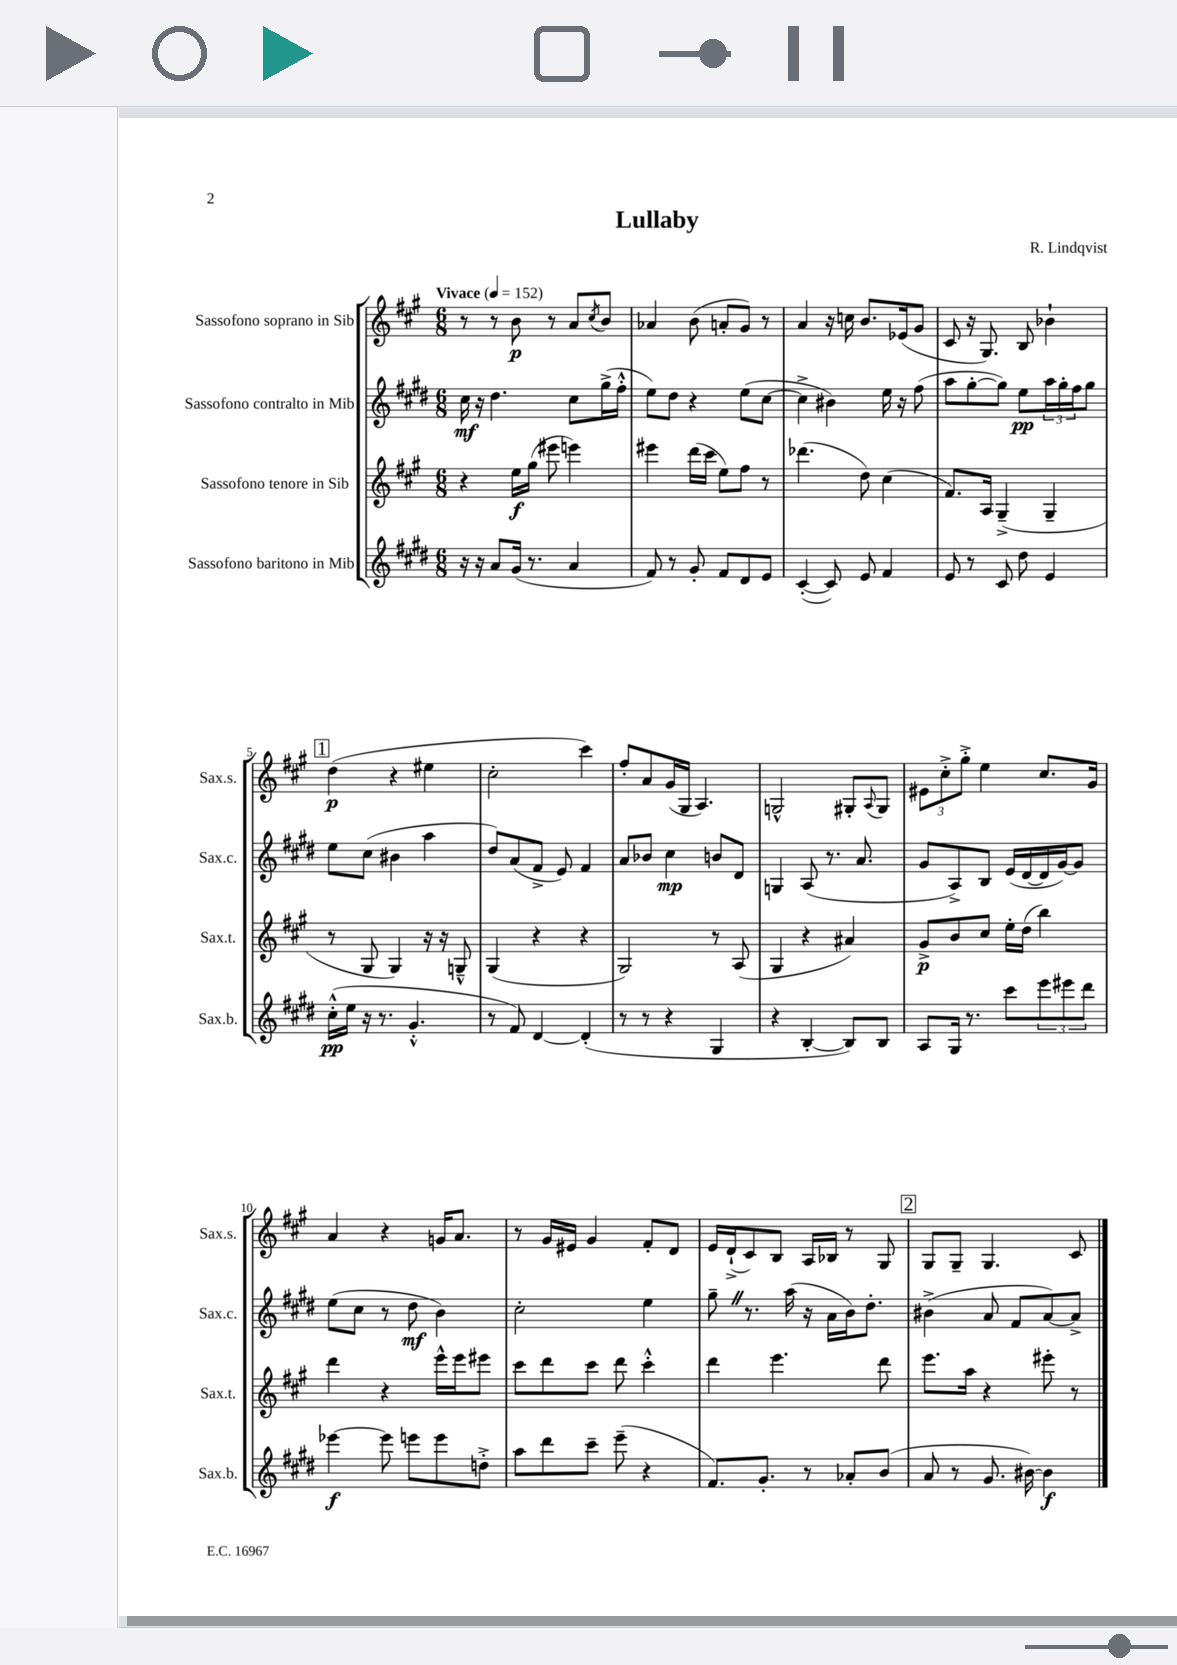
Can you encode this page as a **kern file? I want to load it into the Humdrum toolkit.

**kern	**dynam	**kern	**dynam	**kern	**dynam	**kern	**dynam
*part4	*part4	*part3	*part3	*part2	*part2	*part1	*part1
*staff4	*staff4	*staff3	*staff3	*staff2	*staff2	*staff1	*staff1
*I"Sassofono baritono in Mib	*	*I"Sassofono tenore in Sib	*	*I"Sassofono contralto in Mib	*	*I"Sassofono soprano in Sib	*
*I'Sax.b.	*	*I'Sax.t.	*	*I'Sax.c.	*	*I'Sax.s.	*
*clefG2	*	*clefG2	*	*clefG2	*	*clefG2	*
*k[f#c#g#d#]	*	*k[f#c#g#]	*	*k[f#c#g#d#]	*	*k[f#c#g#]	*
*M6/8	*	*M6/8	*	*M6/8	*	*M6/8	*
*MM152	*	*MM152	*	*MM152	*	*MM152	*
=1	=1	=1	=1	=1	=1	=1	=1
!	!	!	!	!	!	!LO:TX:a:B:t=Vivace	!
16r	.	4r	.	16cc#\	mf	8r	.
16r	.	.	.	16r	.	.	.
8a/L	.	.	.	4.dd#\	.	8r	.
(16g#/Jk	.	16ee\LL	f	.	.	8b\	p
8.r	.	(16gg#\JJ	.	.	.	.	.
.	.	8eee#X\	.	.	.	8r	.
4a/	.	4eeen\)	.	8cc#\L	.	8a/L	.
.	.	.	.	.	.	8qcc#/	.
.	.	.	.	(16gg#^\L	.	8b/J	.
.	.	.	.	16ff#'^^\JJ	.	.	.
=2	=2	=2	=2	=2	=2	=2	=2
8f#/)	.	4eee#X\	.	8ee\L)	.	4a-X/	.
8r	.	.	.	8dd#\J	.	.	.
8g#'/	.	(16ddd\LL	.	4r	.	(8b\	.
.	.	16ccc#\JJ	.	.	.	.	.
8f#/L	.	8ee\L)	.	.	.	8an'/L	.
8d#/	.	8ff#\J	.	(8ee\L	.	8g#/J)	.
8e/J	.	8r	.	[8cc#\J	.	8r	.
=3	=3	=3	=3	=3	=3	=3	=3
([4c#'/	.	(4.ddd-X\	.	4cc#^\]	.	4a/	.
8c#/])	.	.	.	4b#X\)	.	16r	.
.	.	.	.	.	.	16ccn\	.
8e/	.	8dd\)	.	.	.	8.b/L	.
4f#/	.	(4cc#\	.	16ee\	.	.	.
.	.	.	.	16r	.	(16e-X/k	.
.	.	.	.	(8ff#\	.	8g#/J	.
=4	=4	=4	=4	=4	=4	=4	=4
8e/	.	8.f#/L)	.	8aa\L	.	8c#/	.
8r	.	.	.	[8gg#'\	.	16r	.
.	.	16A/Jk	.	.	.	8.G#/)	.
8c#/	.	(4G#~^/	.	8gg#\J])	.	.	.
8dd#\	.	.	.	8ee\L	pp	8B/	.
4e/	.	4G#~/	.	24aa\L	.	4b-X`\	.
.	.	.	.	24gg#'\	.	.	.
.	.	.	.	24ff#\J	.	.	.
.	.	.	.	8gg#\J	.	.	.
!!LO:LB:g=z
!!LO:REH:place=s1:t=1
=5	=5	=5	=5	=5	=5	=5	=5
(16cc#'^^\LL	pp	8r	.	8ee\L	.	(4dd\	p
16ee\JJ	.	.	.	.	.	.	.
16r	.	8G#/	.	(8cc#\J	.	.	.
8.r	.	.	.	.	.	.	.
.	.	4G#/)	.	4b#X\	.	4r	.
4.g#'^^/	.	.	.	.	.	.	.
.	.	16r	.	4aa\	.	4ee#X\	.
.	.	16r	.	.	.	.	.
.	.	8Gn~^^/	.	.	.	.	.
=6	=6	=6	=6	=6	=6	=6	=6
8r	.	(4G#/	.	8dd#/L)	.	2cc#'\	.
8f#/)	.	.	.	(8a/	.	.	.
[4d#/	.	4r	.	8f#^/J	.	.	.
.	.	.	.	8e/)	.	.	.
(4d#'/]	.	4r	.	4f#/	.	4ccc#\)	.
=7	=7	=7	=7	=7	=7	=7	=7
8r	.	2G#/)	.	8a/L	.	8ff#'/L	.
8r	.	.	.	8b-X/J	.	8a/	.
4r	.	.	.	4cc#\	mp	(16g#/L	.
.	.	.	.	.	.	16G#/JJ	.
.	.	.	.	.	.	4.A/)	.
4G#/	.	8r	.	8bn/L	.	.	.
.	.	(8A/	.	8d#/J	.	.	.
=8	=8	=8	=8	=8	=8	=8	=8
4r	.	4G#/	.	4Gn/	.	2Gn^^/	.
[4B'/	.	4r	.	(8A/	.	.	.
.	.	.	.	8.r	.	.	.
8B/L])	.	4a#X/)	.	.	.	8G#X'/L	.
.	.	.	.	8.a/	.	.	.
.	.	.	.	.	.	8qqA/	.
8B/J	.	.	.	.	.	8G#/J	.
=9	=9	=9	=9	=9	=9	=9	=9
8A/L	.	8g#^/L	p	8g#/L	.	12e#X\L	.
.	.	.	.	.	.	12cc#'^\	.
16G#/Jk	.	8b/	.	8A^/)	.	.	.
.	.	.	.	.	.	12gg#'^\J	.
8.r	.	.	.	.	.	.	.
.	.	8cc#/J	.	8B/J	.	4ee\	.
8ccc#\L	.	16ee'\LL	.	(16e/LL	.	.	.
.	.	(16dd\JJ	.	[16d#/	.	.	.
12eee\	.	4bb\)	.	16d#/]	.	8.cc#/L	.
.	.	.	.	[16g#/J)	.	.	.
12eee#X\	.	.	.	.	.	.	.
.	.	.	.	8g#/J]	.	.	.
12ddd#\J	.	.	.	.	.	.	.
.	.	.	.	.	.	16g#/Jk	.
!!LO:LB:g=z
=10	=10	=10	=10	=10	=10	=10	=10
[4eee-X\	f	4ddd\	.	(8ee\L	.	4a/	.
.	.	.	.	8cc#\J	.	.	.
8eee-\]	.	4r	.	8r	.	4r	.
8eeen\L	.	.	.	8dd#\	mf	.	.
8eee\	.	16eee^^\LL	.	4b\)	.	16gn/KL	.
.	.	16eee\J	.	.	.	8.a/J	.
8ddn'^\J	.	8eee#X\J	.	.	.	.	.
=11	=11	=11	=11	=11	=11	=11	=11
8aa\L	.	8ccc#\L	.	2cc#'\	.	8r	.
8ddd#\	.	8ddd\	.	.	.	16g#/LL	.
.	.	.	.	.	.	16e#X/JJ	.
8ccc#~\J	.	8ccc#\J	.	.	.	4g#/	.
(8eee~\	.	8ddd\	.	.	.	.	.
4r	.	4ccc#'^^\	.	4ee\	.	8f#'/L	.
.	.	.	.	.	.	8d/J	.
=12	=12	=12	=12	=12	=12	=12	=12
8.f#/L)	.	4ddd\	.	8gg#~Z\	.	16e/LL	.
.	.	.	.	.	.	(16d`^/J	.
.	.	.	.	8.r	.	8c#/)	.
8.g#'/J	.	.	.	.	.	.	.
.	.	4.eee\	.	.	.	8B/J	.
.	.	.	.	(16aa\	.	.	.
8r	.	.	.	16r	.	16A/LL	.
.	.	.	.	16a\LL	.	16B-X/JJ	.
8a-X'/L	.	.	.	16b\J)	.	8r	.
.	.	.	.	8.dd#'\J	.	.	.
(8b/J	.	8ddd\	.	.	.	8G#/	.
!!LO:REH:place=s1:t=2
=13	=13	=13	=13	=13	=13	=13	=13
8a/	.	8.eee\L	.	(4b#X^\	.	8G#/L	.
8r	.	.	.	.	.	8G#~/J	.
.	.	16aa\Jk	.	.	.	.	.
8.g#/	.	4r	.	8a/	.	4.G#/	.
.	.	.	.	8f#/L	.	.	.
[16b#X\)	.	.	.	.	.	.	.
4b#\]	f	8eee#X'\	.	[8a/)	.	.	.
.	.	8r	.	8a^/J]	.	8c#/	.
==	==	==	==	==	==	==	==
*-	*-	*-	*-	*-	*-	*-	*-
